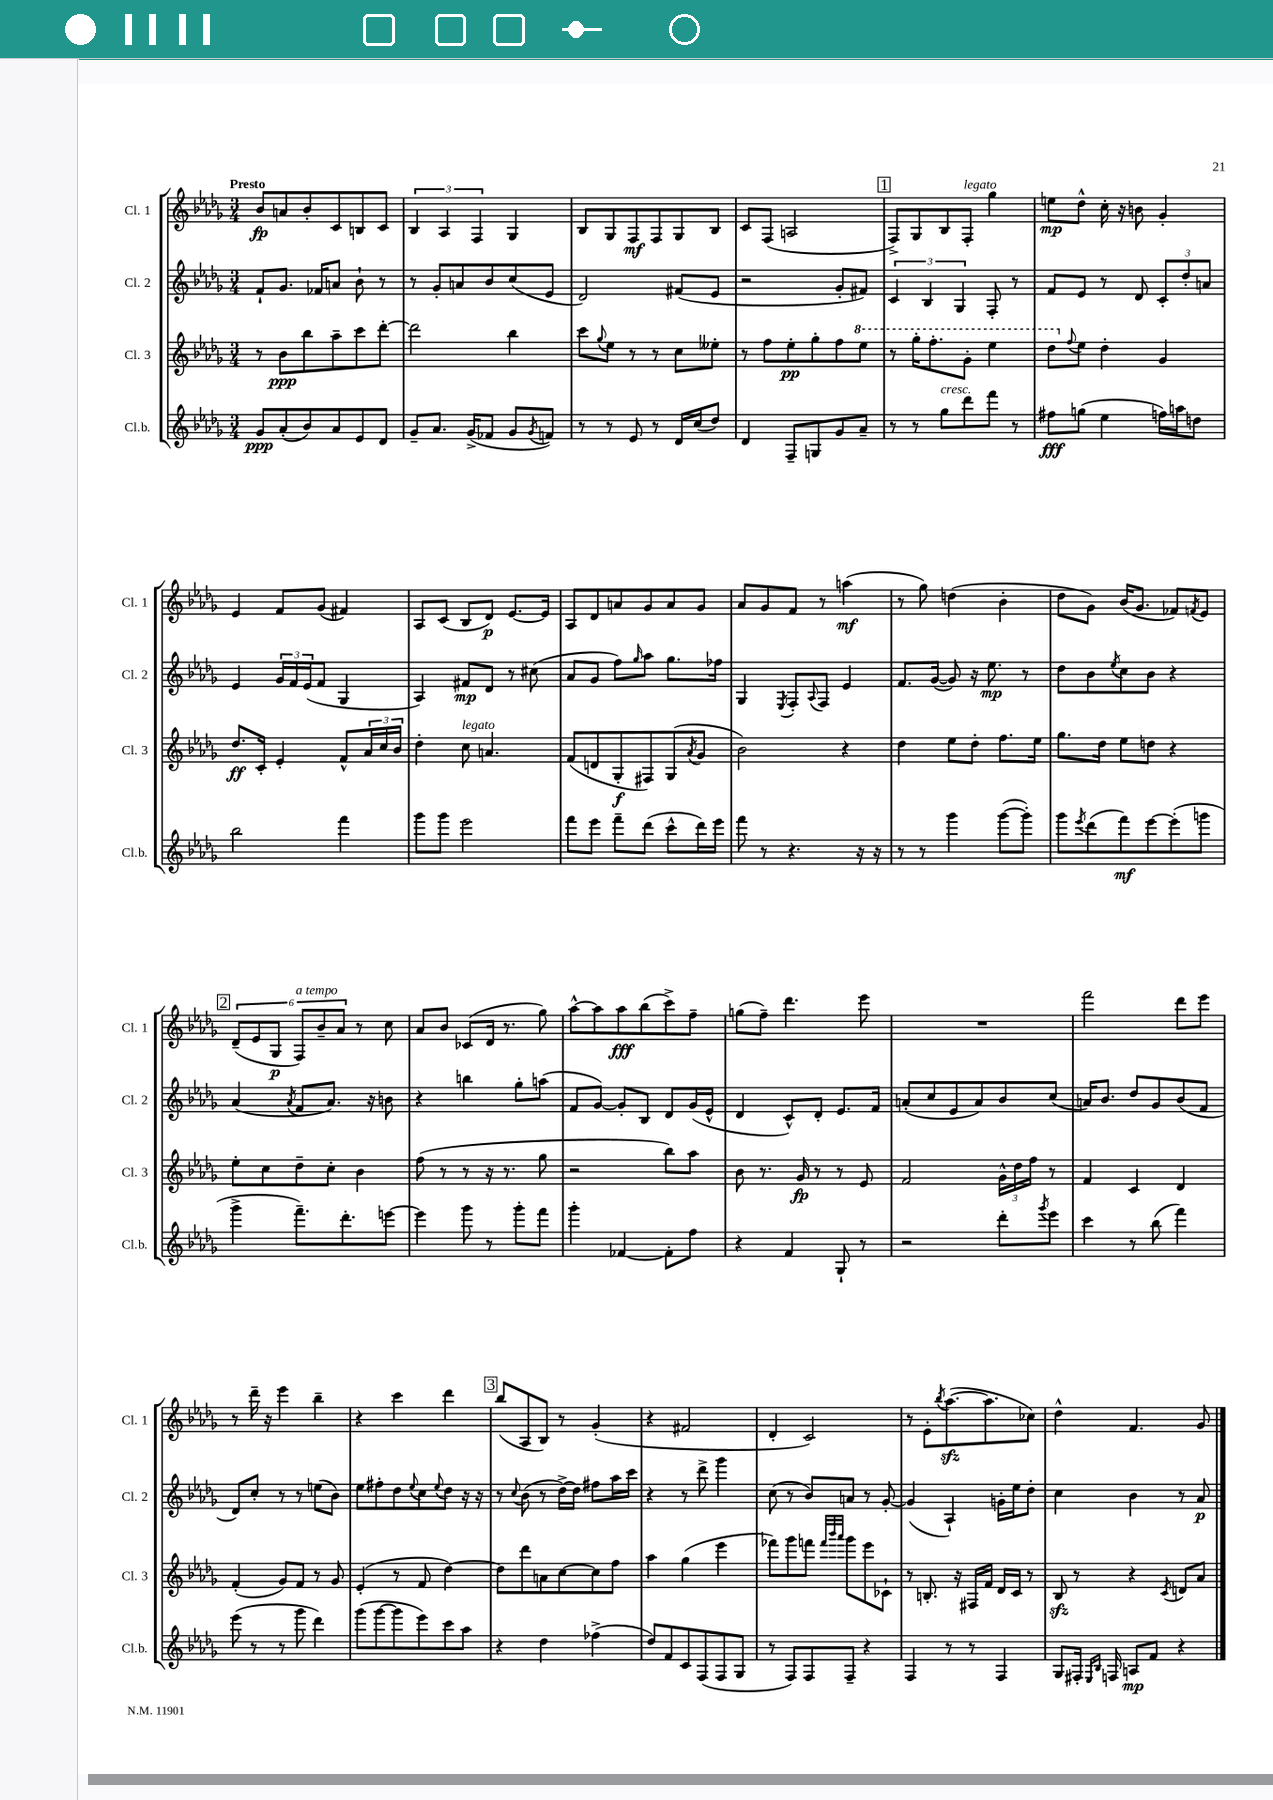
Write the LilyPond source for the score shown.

<<
\new StaffGroup <<
\new Staff = "s0" \with { instrumentName = "Cl. 1" shortInstrumentName = "Cl. 1" } {
    \clef treble \key des \major \numericTimeSignature \time 3/4 \tempo "Presto"
    bes'8\fp a'8 bes'8-. c'8 b8 c'8 |
    \tuplet 3/2 { bes4 aes4 f4 } ges4 |
    bes8 ges8 f8\mf f8 ges8 bes8 |
    c'8 f8( a2 |
    \mark \markup { \box "1" } f8->) ges8 bes8 f8-.^\markup { \italic "legato" } ges''4 |
    e''8\mp des''8-^ c''16-. r16 b'8 ges'4-. |
    ees'4 f'8 ges'8( fis'4) |
    aes8 c'8( bes8 des'8\p) ees'8.~ ees'16 |
    aes8 des'8 a'8 ges'8 a'8 ges'8 |
    aes'8 ges'8 f'8 r8 a''4\mf( |
    r8 ges''8) d''4( bes'4-. |
    des''8 ges'8) bes'16( ges'8. fes'8) \acciaccatura { f'8 } ees'8 |
    \mark \markup { \box "2" } \tuplet 6/4 { des'8--( ees'8 ges8\p f8^\markup { \italic "a tempo" }) bes'8-- aes'8 } r8 c''8 |
    aes'8 bes'8 ces'8( des'16 r8. ges''8) |
    aes''8~-^ aes''8 aes''8\fff bes''8( c'''8->) f''8-- |
    g''8( f''8--) des'''4. ees'''8 |
    R2. |
    f'''2 des'''8 ees'''8 |
    r8 des'''16-- r16 ees'''4 bes''4-- |
    r4 c'''4 des'''4 |
    \mark \markup { \box "3" } bes''8( aes8 bes8) r8 ges'4-.( |
    r4 fis'2 |
    des'4-. c'2) |
    r8 ees'8-. \acciaccatura { bes''8 } aes''8.~\sfz( aes''8. ces''8) |
    des''4-^ f'4. ges'8 \bar "|." |
}
\new Staff = "s1" \with { instrumentName = "Cl. 2" shortInstrumentName = "Cl. 2" } {
    \clef treble \key des \major \numericTimeSignature \time 3/4
    f'8-! ges'8. fes'16 a'8 bes'8-! r8 |
    r8 ges'8-. a'8 bes'8 c''8( ees'8 |
    des'2) fis'8( ees'8 |
    r2 ges'8-. fis'8) |
    \mark \markup { \box "1" } \tuplet 3/2 { c'4 bes4 ges4 } f8-. r8 |
    f'8 ees'8 r8 des'8 \tuplet 3/2 { c'8-. des''8-. a'8 } |
    ees'4 \tuplet 3/2 { ges'16 f'16 ees'16( } f'8 ges4 |
    aes4) fis'8\mp des'8 r8 cis''8( |
    aes'8 ges'8 f''8) \grace { ges''16 } aes''8 ges''8. fes''16 |
    ges4 \acciaccatura { ees8 } f8-. \appoggiatura { aes8 } f8 ees'4 |
    f'8. ges'16~( ges'8) r16 ees''8.\mp r8 |
    des''8 bes'8 \acciaccatura { ees''8 } c''8 bes'8 r4 |
    \mark \markup { \box "2" } aes'4( \acciaccatura { aes'8 } f'8 aes'8.) r16 b'8 |
    r4 b''4 ges''8-. a''8( |
    f'8 ges'8~) ges'8-. bes8 des'8 ges'16( ees'16-^ |
    des'4 c'8-^) des'8-. ees'8. f'16 |
    a'8-.( c''8 ees'8 a'8) bes'8 c''8( |
    a'16) bes'8. des''8 ges'8 bes'8( f'8 |
    des'8) c''8-. r8 r8 e''8( bes'8) |
    ees''8 fis''8-. des''8 \appoggiatura { ees''8 } c''8 \appoggiatura { ees''8 } des''8 r16 r16 |
    \mark \markup { \box "3" } r8 \appoggiatura { c''8 } bes'8( r8 des''16~->) des''16 fis''8 aes''16 c'''16 |
    r4 r8 des'''8-> ges'''4 |
    c''8( r8 bes'8) a'8 r8 ges'8~-. |
    ges'4( aes4-!) g'16-. ees''16 des''8-. |
    c''4 bes'4 r8 aes'8\p \bar "|." |
}
\new Staff = "s2" \with { instrumentName = "Cl. 3" shortInstrumentName = "Cl. 3" } {
    \clef treble \key des \major \numericTimeSignature \time 3/4
    r8 bes'8\ppp bes''8 aes''8-- c'''8 des'''8~-. |
    des'''2 bes''4 |
    c'''8 \appoggiatura { ges''8 } ees''8 r8 r8 c''8 eeses''8-. |
    r8 f''8 ees''8-.\pp ges''8-. f''8 \ottava #1 ees'''8 |
    \mark \markup { \box "1" } r8 ges'''16-. f'''8.-. ges''8-. ees'''4 |
    des'''8 \ottava #0 \appoggiatura { f''8 } ees''8 des''4-. ges'4 |
    des''8.\ff c'16-. ees'4-. f'8-^ \tuplet 3/2 { aes'16 c''16 bes'16 } |
    des''4-. c''8^\markup { \italic "legato" } a'4. |
    f'8( d'8 ges8-.\f fis8) ges8( \acciaccatura { aes'8 } ges'8 |
    bes'2) r4 |
    des''4 ees''8 des''8-. f''8. ees''16 |
    ges''8. des''16 ees''8 d''8 r4 |
    \mark \markup { \box "2" } ees''8-. c''8 des''8-- c''8-. bes'4 |
    f''8( r8 r8 r16 r8. ges''8 |
    r2 bes''8) aes''8 |
    bes'8 r8. ges'16\fp r8 r8 ees'8 |
    f'2 \tuplet 3/2 { ges'16-^ des''16 f''16 } r8 |
    f'4 c'4 des'4 |
    f'4-.( ges'8) f'8 r8 ges'8 |
    ees'4-.( r8 f'8 des''4~) |
    \mark \markup { \box "3" } des''8 des'''8 a'8 c''8~ c''8 f''8 |
    aes''4 ges''4( ees'''4 |
    fes'''8) ges'''8 f'''8 \grace { f'''32 bes'''32 aes'''32 } ges'''8 ees'''8 ces'8-! |
    r8 b8.-. r16 fis16 f'16 des'16 c'16 r8 |
    bes8\sfz r8 r4 \acciaccatura { c'8 } d'8 aes'8 \bar "|." |
}
\new Staff = "s3" \with { instrumentName = "Cl.b." shortInstrumentName = "Cl.b." } {
    \clef treble \key des \major \numericTimeSignature \time 3/4
    ges'8\ppp aes'8-.( bes'8) aes'8 ees'8 des'8 |
    ges'8-- aes'8. ges'16->( fes'8 ges'8 \acciaccatura { ges'8 } f'8) |
    r8 r8 ees'8 r8 des'16 c''16( des''8) |
    des'4 f8-- g8 ges'8 aes'8-- |
    \mark \markup { \box "1" } r8 r8 ges''8^\markup { \italic "cresc." } des'''8 f'''8 r8 |
    fis''8\fff g''8( ees''4 f''16) a''16 d''8 |
    bes''2 f'''4 |
    ges'''8 ges'''8 ees'''2 |
    f'''8 ees'''8 f'''8-- des'''8( c'''8-^ des'''16) ees'''16 |
    f'''8 r8 r4. r16 r16 |
    r8 r8 ges'''4 ges'''8~( ges'''8-.) |
    ges'''8 \acciaccatura { ees'''8 } des'''8( f'''8\mf) ees'''8~ ees'''8-.( g'''8 |
    \mark \markup { \box "2" } ges'''4-> f'''8.--) des'''8.-. e'''8~ |
    e'''4 ges'''8 r8 ges'''8-. f'''8 |
    ges'''4-. fes'4~ fes'8-. f''8 |
    r4 f'4 ges8-! r8 |
    r2 des'''8-. \acciaccatura { ges'''8 } ees'''8 |
    c'''4 r8 bes''8( f'''4) |
    ees'''8( r8 r8 ges'''8 des'''4) |
    ges'''8( ges'''8~ ges'''8 ees'''8) c'''8 aes''8 |
    \mark \markup { \box "3" } r4 des''4 fes''4->( |
    des''8) f'8 c'8 f8( f8 ges8 |
    r8 f8) f8 f8-- r4 |
    f4 r8 r8 f4 |
    ges8 fis16-. \grace { ees16 bes16 } f16 a8\mp f'8 r4 \bar "|." |
}
>>
>>
\layout { \context { \Score \remove "Bar_number_engraver" } }
